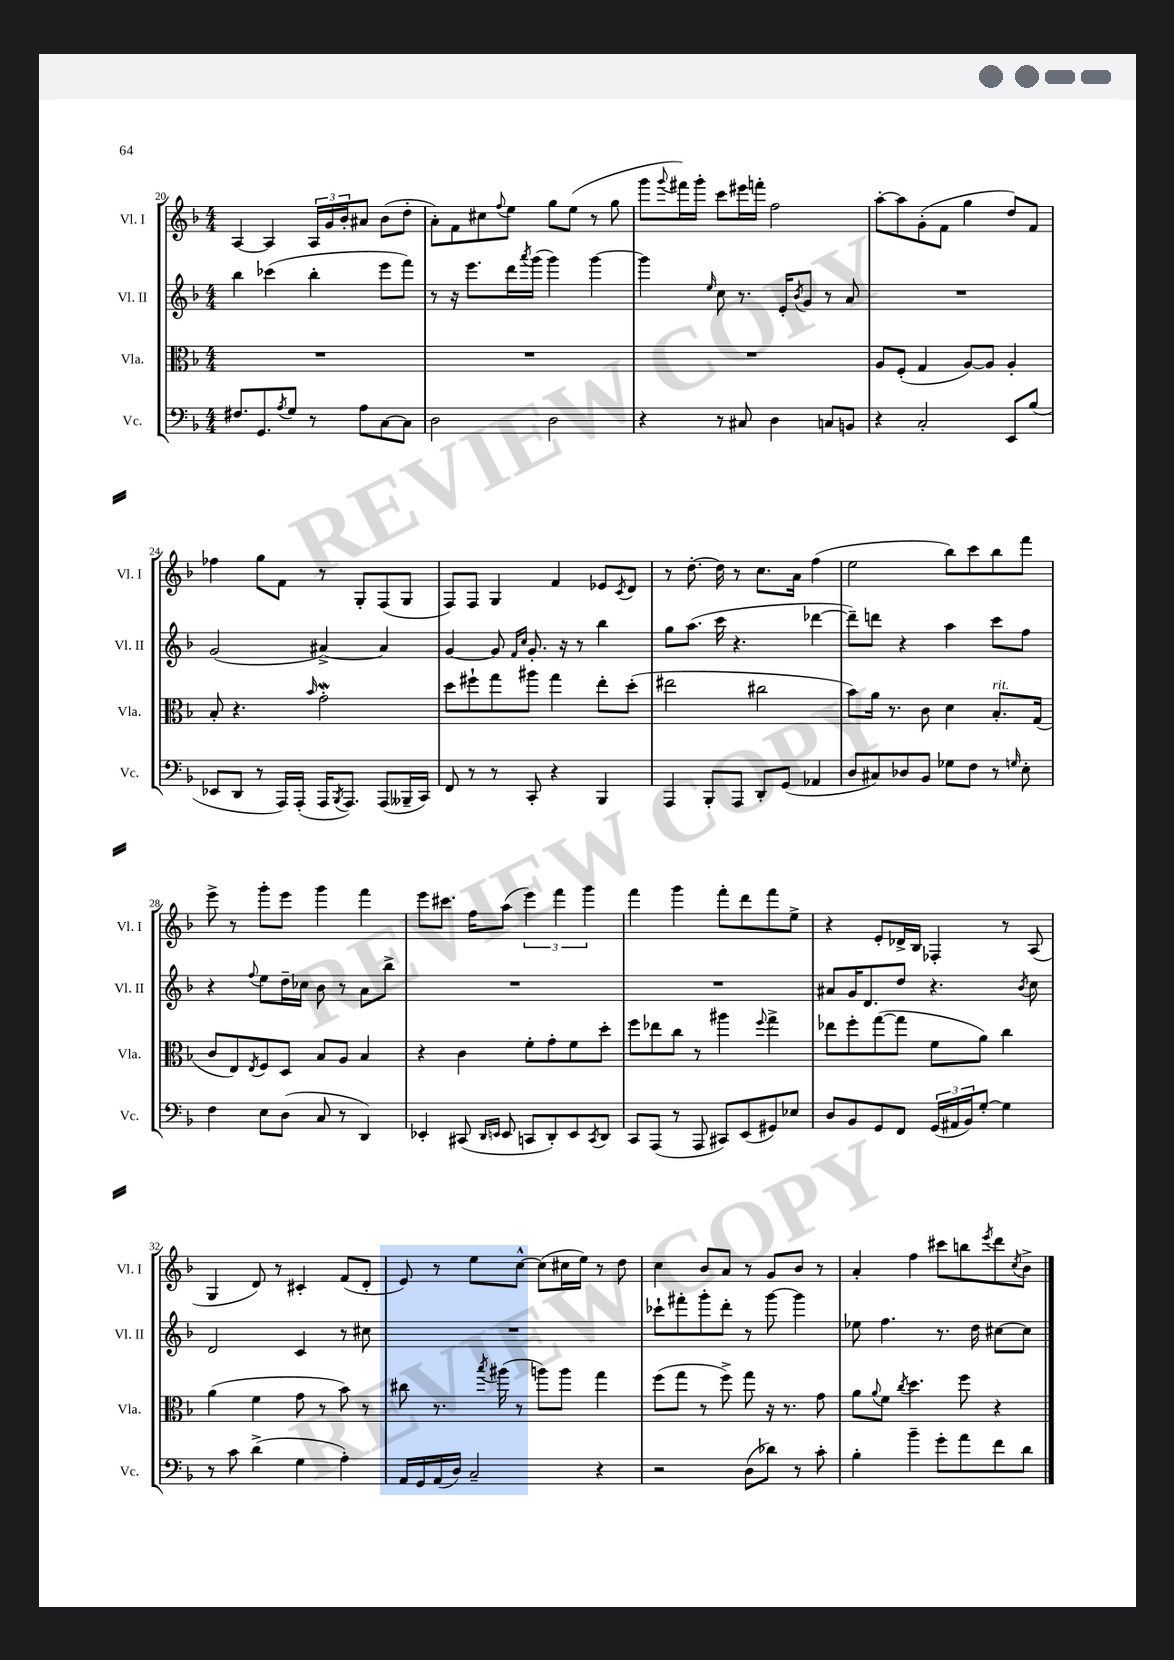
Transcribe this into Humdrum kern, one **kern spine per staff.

**kern	**kern	**kern	**kern
*part4	*part3	*part2	*part1
*staff4	*staff3	*staff2	*staff1
*I"Vc.	*I"Vla.	*I"Vl. II	*I"Vl. I
*I'Vc.	*I'Vla.	*I'Vl. II	*I'Vl. I
*clefF4	*clefC3	*clefG2	*clefG2
*k[b-]	*k[b-]	*k[b-]	*k[b-]
*M4/4	*M4/4	*M4/4	*M4/4
=20	=20	=20	=20
8.F#X/L	1r	4bb-\	[4A/
8.GG/	.	.	.
.	.	(4ccc-X\	4A/]
8qA/	.	.	.
8G/J	.	.	.
8r	.	4bb-'\	24A/LL
.	.	.	24g/
.	.	.	24b-'/J
8A\L	.	.	8a#X/J
[8C\	.	8eee\L	(8b-\L
8C\J]	.	8fff\J)	8dd'\J
=21	=21	=21	=21
2D\	1r	8r	8a'\L)
.	.	16r	8f\
.	.	8.eee\L	.
.	.	.	8cc#X\
.	.	.	8qqff/
.	.	16ddd\L	8ee\J
.	.	8qaaa/	.
.	.	(16ggg\JJ	.
2D\	.	4ggg\)	8gg\L
.	.	.	(8ee\J
.	.	[4ggg\	8r
.	.	.	8gg\
=22	=22	=22	=22
4r	1r	4ggg\]	8ggg\L
.	.	.	8qqggg/
.	.	.	16fff#X\L)
.	.	.	16ggg'\JJ
.	.	16qqee/	.
8r	.	8cc\	8ccc\L
8C#X/	.	8.r	16eee#X\L
.	.	.	16fffn'\JJ
4D\	.	.	2ff\
.	.	16e'/KL	.
.	.	8qb-/	.
.	.	8g/J	.
8Cn/L	.	8r	.
8BBn/J	.	8a/	.
=23	=23	=23	=23
4r	8A/L	1r	[8aa'\L
.	(8F'/J	.	8aa\]
2C'/	4G/	.	(8g'\
.	.	.	8f\J
.	[8A/L)	.	4gg\
.	8A/J]	.	.
8EE/L	4A'/	.	8dd/L)
(8B-/J	.	.	8f/J
!!LO:LB:g=z
=24	=24	=24	=24
8EE-X/L	8B-'/	(2g/	4ff-X\
8DD/J	4.r	.	.
8r	.	.	8gg\L
16AAA/LL)	.	.	8f\J
(16AAA'/JJ	.	.	.
.	16qqb-/	.	.
16AAA/KL	2gW'\	[4a#X^/)	8r
8qBBB-/	.	.	.
8.AAA/J)	.	.	.
.	.	.	8G'/L
(8AAA/L	.	4a#/]	(8F/
16BBB--X~/L	.	.	8G/J
16CC/JJ)	.	.	.
=25	=25	=25	=25
8FF/	8dd\L	[4g/	8F/L)
8r	8ff#X`\	.	8F/J
8r	8gg\	8g/]	4G/
.	.	16qqf/LL	.
.	.	16qqcc/JJ	.
8CC'/	8aa#X\J	8.g'/	.
4r	4gg\	.	4f/
.	.	16r	.
.	.	8r	.
4BBB-/	8ee'\L	4bb-\	8e-X/L
.	.	.	8qc/
.	(8dd'\J	.	8d/J
=26	=26	=26	=26
4AAA/	2ee#X\	8gg\L	8r
.	.	(8.aa\J	[8.dd'\
8BBB-'/L	.	.	.
.	.	16ccc\	16dd\]
8AAA/J	.	4.r	8r
8DD'/L	2cc#X\	.	8.cc\L
(8GG/J	.	.	.
.	.	.	16a\Jk
4AA-X/	.	[4ddd-X\	(4ff\
=27	=27	=27	=27
8D/L	8b-\L)	8ddd-~\L])	2ee\
8C#X/)	16a\Jk	8dddn\J	.
.	8.r	.	.
8D-X/	.	4r	.
8BB-/J	8c\	.	.
8G-X\L	4d\	4aa\	8bb-\L)
8F\J	.	.	8ccc\
!	!LO:TX:a:i:t=rit.	!	!
8r	8.B-'/L	8ccc\L	8bb-\
16qqGn/	.	.	.
8E'\	.	8ff\J	8fff\J
.	(16G/Jk	.	.
!!LO:LB:g=z
=28	=28	=28	=28
4F\	8c/L	4r	8eee^\
.	8E/)	.	8r
.	8qE/	8qqff/	.
8E\L	8F/	8ee\L	8ggg'\L
(8D\J	8D/J	16dd~\L	8eee\J
.	.	16cc-X\JJ	.
8C/	8B-/L	8b-\	4ggg\
8r	8A/J	8r	.
4DD/)	4B-/	8a\L	4fff\
.	.	8bb-^\J	.
=29	=29	=29	=29
4EE-X'/	4r	1r	8eee\L
.	.	.	8.ccc#X\J
(8CC#X/	4c\	.	.
.	.	.	16ff\KL
16qqDD/LL	.	.	.
16qqEEn/JJ	.	.	.
8EE/	.	.	(8aa\J
8CCn/L	8f'\L	.	6eee\)
8DD'/)	8g'\	.	.
.	.	.	6fff\
8EE/	8f\	.	.
.	.	.	6ggg\
8qCC/	.	.	.
8DD/J	8dd'\J	.	.
=30	=30	=30	=30
8CC/L	8ff\L	1r	4fff\
(8AAA/J	8ee-X\	.	.
8r	8cc\J	.	4ggg\
8AAA/	8r	.	.
8CC#X/L)	4aa#X\	.	8fff'\L
(8EE/	.	.	8ddd\
.	8qqff/	.	.
8GG#X/)	4gg^\	.	8fff\
8E-X/J	.	.	8ee^\J
=31	=31	=31	=31
8D/L	8ee-X\L	8a#X/L	4r
8BB-/	8ff'\	16g/K	.
.	.	8.d/	.
8GG/	([8gg\	.	8e'/L
8FF/J	8gg\J]	8dd/J	16d-X^/L
.	.	.	16B-/JJ
(24GG/LL	8f\L	4.r	4F-X'/
24AA#X/	.	.	.
24BB-/J)	.	.	.
[8G'/J	8a\J)	.	.
4G\]	4cc\	.	8r
.	.	8qb-/	.
.	.	8cc\	(8A/
!!LO:LB:g=z
=32	=32	=32	=32
8r	(4a\	2d/	4G/
8c\	.	.	.
(4d^\	4f\	.	8d/)
.	.	.	8r
4G\	8g\	4c/	4c#X'/
.	8r	.	.
4A'\)	8b-\)	8r	(8f/L
.	8r	8cc#X\	8d'/J
=33	=33	=33	=33
16AA/LL	8cc#X\	1r	8e/)
16GG/	.	.	.
(16AA/	8.r	.	8r
16D/JJ)	.	.	.
2C~/	.	.	8ee\L
.	8qbb-/	.	.
.	(16aa#X\	.	.
.	8r	.	[8cc^^\J
.	8aan\L)	.	(8cc\L]
.	8aa\J	.	16cc#X\L
.	.	.	16ee\JJ)
4r	4gg\	.	8r
.	.	.	8dd\
=34	=34	=34	=34
2r	(8ff\L	8ccc-X`\L	4cc\
.	8gg\J	8fff#X'\	.
.	8r	8ggg'\	8b-/L
.	8ff^\)	8ddd'\J	8a/J
(8D\L	8gg\	8r	8r
8d-X\J)	16r	[8ggg\	8g/L
.	8.r	.	.
8r	.	4ggg\]	8b-/J
8c'\	8g\	.	8r
=35	=35	=35	=35
4B-'\	8a\L	8ee-X\	4a'/
.	8qqa/	.	.
.	8f\J	4.ff\	.
.	8qcc/	.	.
4b-~\	4.dd\	.	4ff\
8g'\L	.	8.r	8ccc#X\L
8a\	8ff\	.	8bbn\
.	.	16dd\	.
.	.	.	8qeee/
8f\	4r	[8cc#X\L	8ddd\
.	.	.	8qcc/
8d\J	.	8cc#\J]	8b-^\J
==	==	==	==
*-	*-	*-	*-
